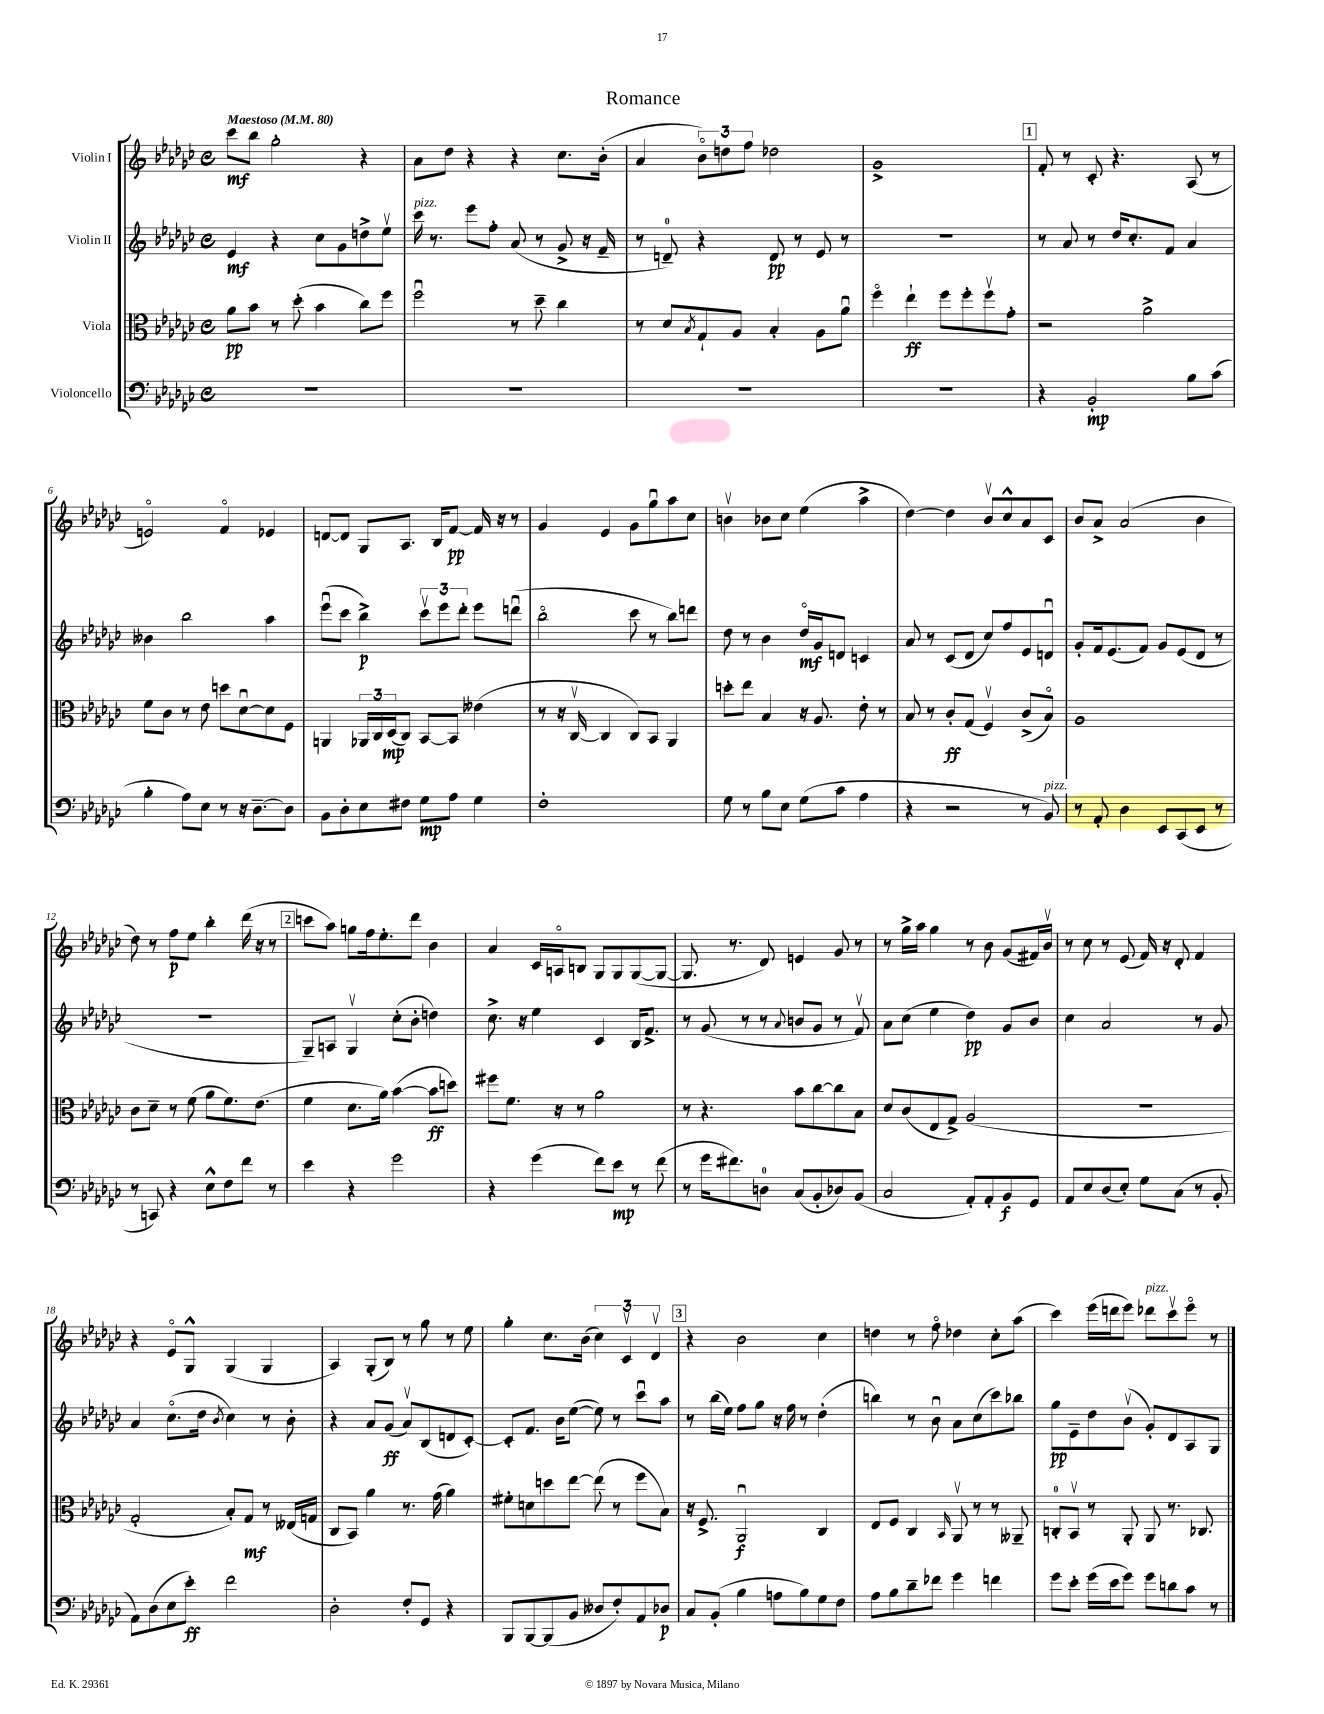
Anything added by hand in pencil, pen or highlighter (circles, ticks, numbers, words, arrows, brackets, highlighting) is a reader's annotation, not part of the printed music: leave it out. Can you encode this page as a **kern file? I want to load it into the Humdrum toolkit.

**kern	**kern	**kern	**kern
*staff4	*staff3	*staff2	*staff1
*clefF4	*clefC3	*clefG2	*clefG2
*k[b-e-a-d-g-c-]	*k[b-e-a-d-g-c-]	*k[b-e-a-d-g-c-]	*k[b-e-a-d-g-c-]
*M4/4	*M4/4	*M4/4	*M4/4
*met(c)	*met(c)	*met(c)	*met(c)
*MM80	*MM80	*MM80	*MM80
1r	8a-	4e-	8ccc-
.	8b-	.	8bb-
.	8r	4r	2gg-'
.	(8dd-'	.	.
.	4b-	8cc-	.
.	.	8g-	.
.	8cc-)	8dd^	4r
.	8ff	8ee-v	.
=	=	=	=
1r	2ffu	16ccc-	8a-
.	.	8.r	.
.	.	.	8dd-
.	.	8eee-	4r
.	.	8ff'	.
.	8r	(8a-	4r
.	8dd-~	8r	.
.	4cc-	8g-^	8.cc-
.	.	16r	.
.	.	16f~	(16b-'
=	=	=	=
1r	8r	8r	4a-
.	8d-	8d~)	.
.	8qB-	.	.
.	8G-`	4r	12b-o)
.	.	.	12dd
.	8A-	.	.
.	.	.	12ff
.	4B-'	8d	2dd-
.	.	8r	.
.	8A-	8e-	.
.	8a-u	8r	.
=	=	=	=
1r	4ffo	1r	1g-^
.	4ee-`	.	.
.	8ff	.	.
.	8ff'	.	.
.	8ffv	.	.
.	8g-'	.	.
=	=	=	=
4r	2r	8r	8f'
.	.	8a-	8r
2BB-'	.	8r	8c-'
.	.	16dd-	4.r
.	.	8.cc-'	.
.	2a-^	.	.
.	.	8f	.
8B-	.	4a-	(8A-
(8c-	.	.	8r
=	=	=	=
4B-'	8f	4b--	2eo)
.	8c-	.	.
8A-)	8r	2bb-	.
8E-	8e-	.	.
8r	8dd	.	4fo
16r	[8d-u	.	.
[8.D-~	.	.	.
.	8d-]	4aa-	4e-
8D-]	8F	.	.
=	=	=	=
8BB-	4AA	(8eee-u	[8d
8D-'	.	8ccc-	8d]
8E-	24AA-	4bb-^)	8G-
.	24C-	.	.
.	(24D-	.	.
8F#	8C-)	.	8.A-
8G-	[8BB-	12ccc-v	.
.	.	.	16B-
.	.	12eee-	.
8A-	8BB-]	.	[8f
.	.	12ddd-'	.
4G-	(4e--	8eee-	16f]
.	.	.	16r
.	.	(8dddu	8r
=	=	=	=
1F'	8r	2bb-o	4g-
.	16r	.	.
.	[16C-v	.	.
.	4C-]	.	4e-
.	8C-)	8ccc-	8g-
.	8BB-	8r	8gg-u
.	4AA-	8bb-)	8aa-
.	.	8ddd	8cc-
=	=	=	=
8G-	8dd'	8dd-	4bv
8r	8ee-	8r	.
8B-	4B-	4b-	8b-
8E-	.	.	8cc-
(8G-	16r	16dd-o	(4ee-
.	8.A-	16g-	.
8c-	.	8d	.
4A-	8e-'	4c	4aa-^
.	8r	.	.
=	=	=	=
4r	8B-	8a-	[4dd-)
.	8r	8r	.
2r	8c-'	(8c-	4dd-]
.	(8G-	8d-	.
.	4Fv)	8cc-)	8b-v
.	.	8ff	8cc-^^
8r	(8c-^	8e-	8a-
8BB-)	8B-o)	8du	8c-
=	=	=	=
8r	1A-	8g-'	8b-
8AA-'	.	16f	8a-^
.	.	(8.e-	.
4D-	.	.	(2a-
.	.	8f)	.
8EE-	.	8g-	.
(8CC-	.	(8e-	.
8EE-	.	8d-	4b-
8r	.	8r	.
=	=	=	=
8r	8c-	1r	8dd-)
8CC)	8d-~	.	8r
4r	8r	.	8ff
.	(8f	.	8ee-
8E-^^	8a-	.	4bb-'
8F	8.f)	.	.
8f	.	.	(16ddd-
.	(8.e-	.	16r
8r	.	.	8r
=	=	=	=
4e-	4f	8G-~)	8ccc
.	.	8A	8aa-)
4r	8.d-	4G-v	8gg
.	.	.	16ff
.	16a-)	.	8.ee-'
2g-	([4b-	(8cc-'	.
.	.	8b-'	8ddd-
.	8b-]	4dd)	4b-
.	8dd)	.	.
=	=	=	=
4r	8ff#	8.cc-^	4a-
.	8.f	.	.
.	.	16r	.
(4g-	.	4ee-	16c-
.	16r	.	16Ao
.	8r	.	8B
8f)	2a-	4c-	8G-
8e-	.	.	8G-
8r	.	16B-	([8G-
.	.	8.f^	.
(8f	.	.	8G-_
=	=	=	=
8r	8r	8r	8.G-]
16g-	4.r	(8g-	.
8.f#)	.	.	8.r
.	.	8r	.
8D	.	8r	8d-)
.	.	8qqa-	.
(8C-	8b-	8b	4e
8BB-'	[8cc-	8g-	.
8D-)	8cc-]	8r	8g-
(8BB-	8B-	8fv)	8r
=	=	=	=
2C-	8d-	8a-	8r
.	(8c-	(8cc-	16gg-^
.	.	.	16aa-
.	8E-	4ee-	4gg-
.	8G-^)	.	.
8AA-')	(2A-	4dd-)	8r
8AA-'	.	.	8b-
8BB-	.	8g-	(8g-
8GG-	.	8b-	16f#)
.	.	.	16b-v
=	=	=	=
8AA-	1r	4cc-	8r
8E-	.	.	8cc-
(8D-	.	2a-	8r
8E-')	.	.	(8e-
8G-	.	.	16f)
.	.	.	16r
(8C-	.	.	8d-'
8r	.	8r	4f
8BB-'	.	8g-	.
=	=	=	=
8AA-)	2G-'	4a-	4r
(8D-	.	.	.
8E-	.	(8.cc-o	8e-o
8e-')	.	.	8G-^^
.	.	16dd-	.
.	.	8qb-	.
2f	8B-')	4cc-)	(4G-
.	8G-	.	.
.	8r	8r	4G-
.	(16E--	8b-'	.
.	16G	.	.
=	=	=	=
2D-'	8C-	4r	4A-)
.	8BB-)	.	.
.	4a-	8a-	(8G-'
.	.	(8g-	8B-)
8F'	8.r	8a-v)	8r
8GG-	.	(8B-	8gg-
.	(16g-	.	.
4r	4a-)	8d	8r
.	.	[8c-')	8ee-
=	=	=	=
8BBB-	8f#'	8c-']	4gg-'
[8BBB-	8d	8.f	.
(8BBB-]	8dd	.	8.cc-
.	.	16b-	.
8BB-	[8ee-	([8ee-	.
.	.	.	(16b-
8D--	(8ee-]	8ee-])	6cc-)
8F')	8r	8r	.
.	.	.	6c-v
8AA-	8ff	8ccc-u	.
.	.	.	6d-v
8D-	8B-)	8aa-	.
=	=	=	=
8C-	16r	8r	4r
.	8.F^	.	.
(8BB-'	.	(16bb-	.
.	.	16ee-)	.
4B-	2AA-u	8ff	2b-
.	.	8gg-	.
8A	.	16r	.
.	.	16ff	.
8B-)	.	8r	.
8G-	4C-	(4dd-'	4cc-
8F	.	.	.
=	=	=	=
8A-	8E-	4bb)	4dd
8B-	8F	.	.
8d-~	4C-	8r	8r
8f-	.	8b-u	8ffo
.	16qqBB-	.	.
4g-	8AA-v	8a-	4dd-
.	8r	(8cc-	.
4f	8r	8ccc-)	8cc-'
.	8AA--~	8bb-	(8aa-
=	=	=	=
8g-	8C'	8gg-	4ccc-)
8e-'	8BB-v	8e-~	.
(16g-	8r	8dd-	(16eee-
16e-	.	.	16ddd
8g-)	8AA-'	(8b-v	8eee-)
8g-	8AA-	8g-')	8ddd-
8d	8.r	8d-	8ccc-v
8c-	.	8A-	8eee-o
.	8.C-	.	.
8r	.	8G-	8r
==	==	==	==
*-	*-	*-	*-
